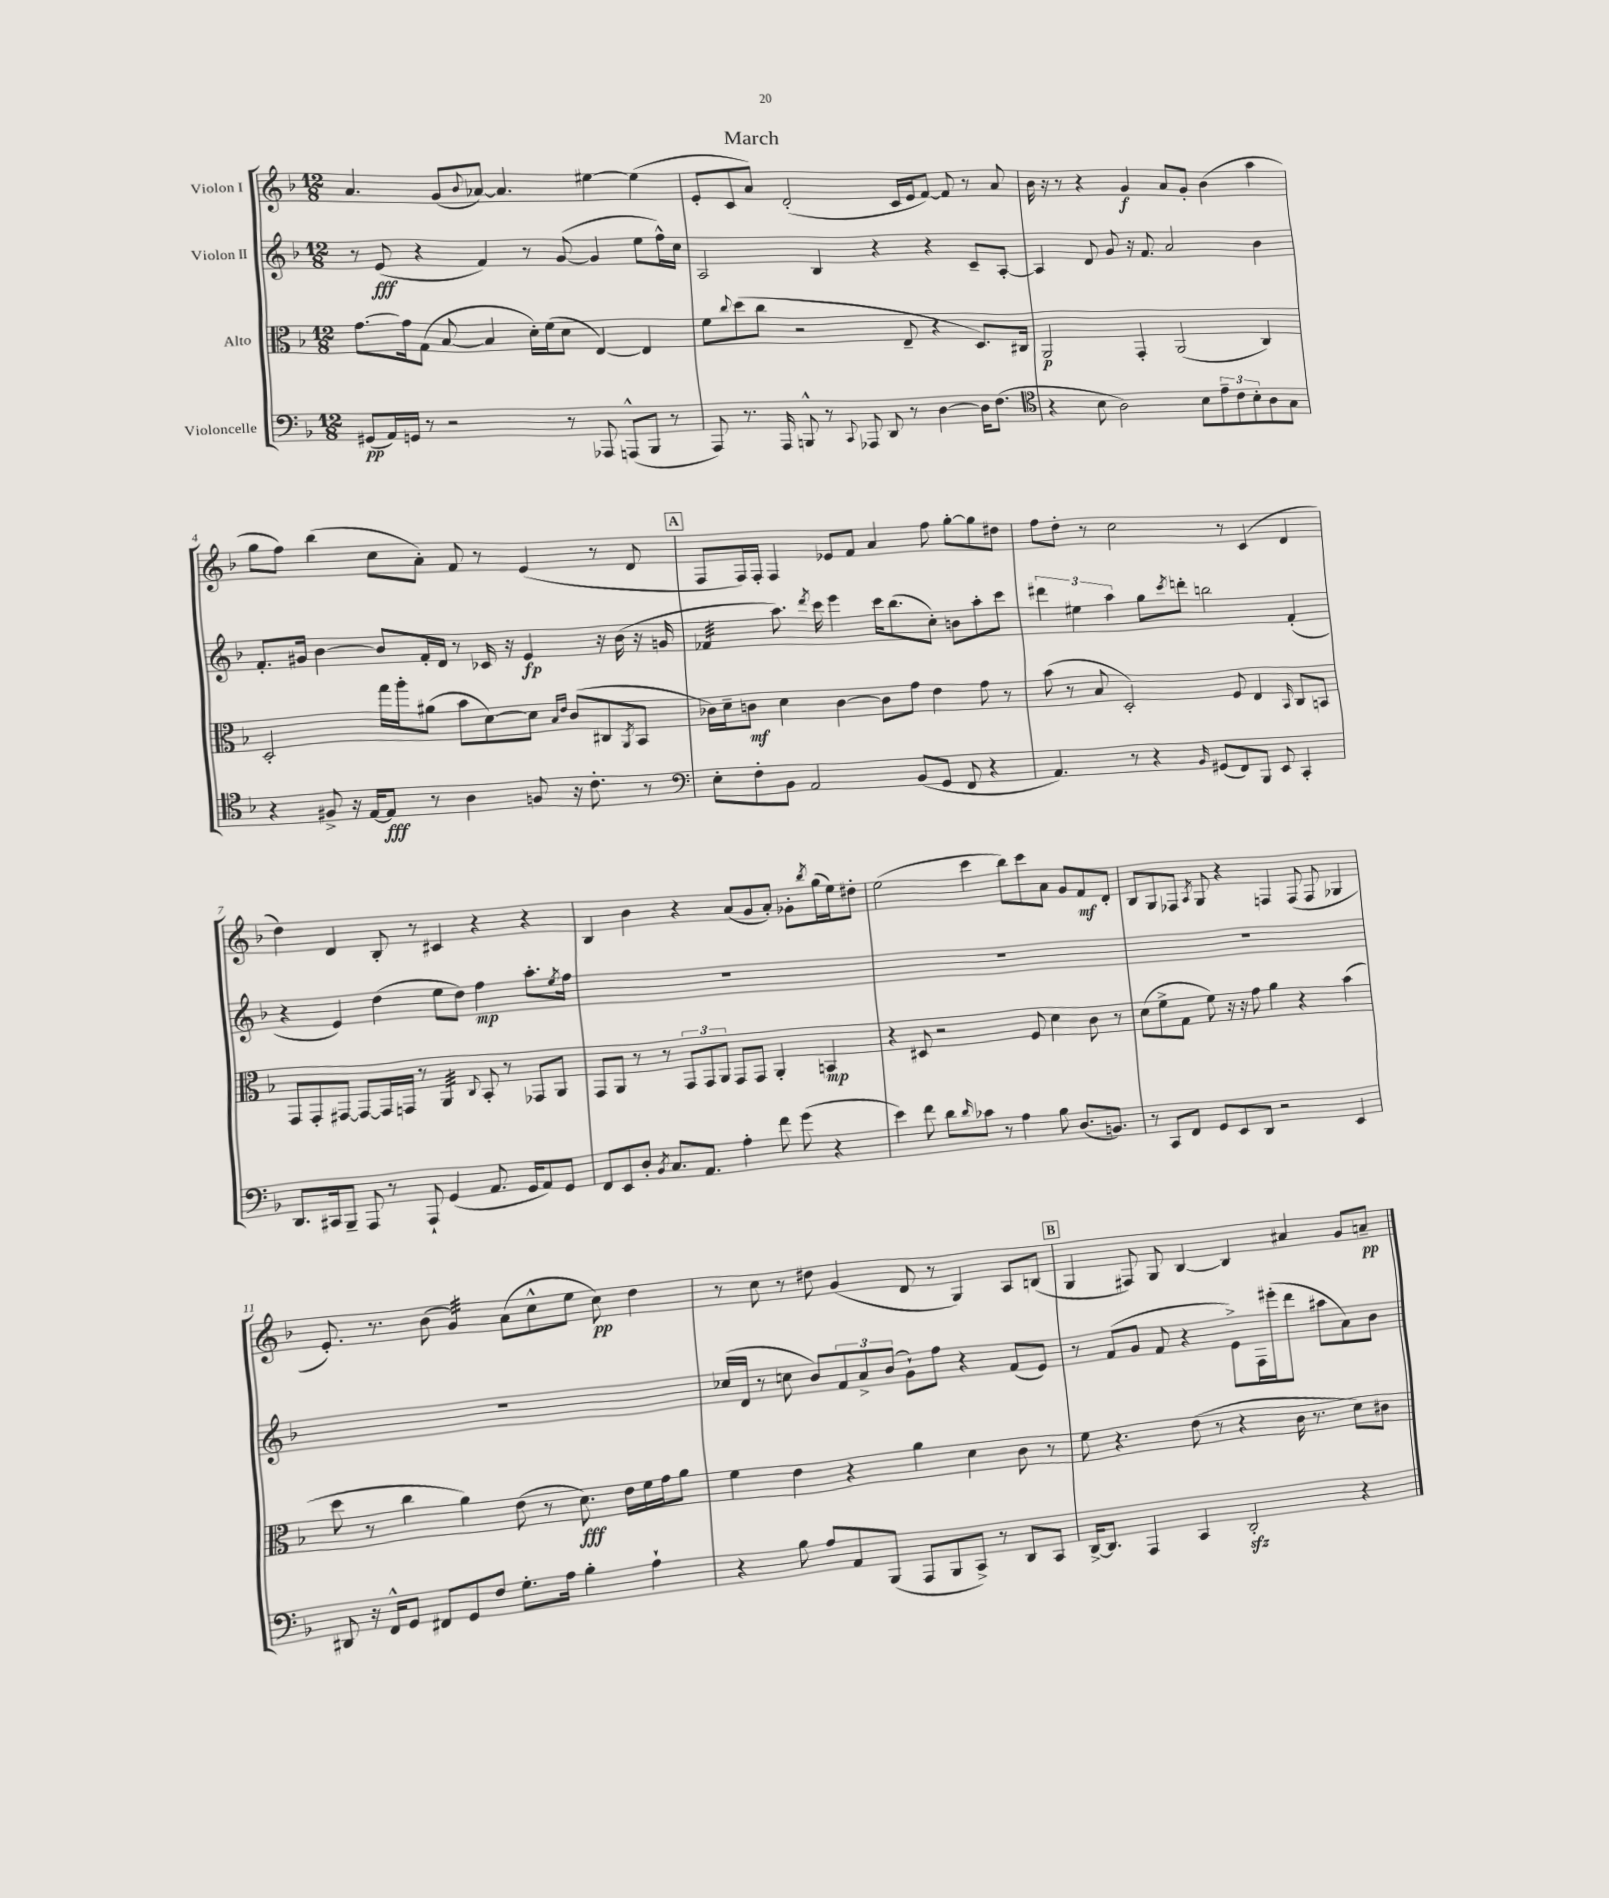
\header { title = "March" }
<<
\new StaffGroup <<
\new Staff = "s0" \with { instrumentName = "Violon I" } {
    \clef treble \key f \major \numericTimeSignature \time 12/8
    a'4. g'8( \appoggiatura { bes'8 } aes'8~) aes'4. eis''4~ eis''4( |
    e'8-. c'8 a'8) d'2-.( c'16 e'16 f'8~) f'8 r8 a'8 |
    bes'16 r16 r8 r4 g'4\f a'8 g'8-. bes'4( a''4 |
    g''8 f''8) bes''4( c''8 a'8-.) f'8 r8 e'4( r8 d'8 |
    \mark \markup { \box "A" } f8 f16) f16-. f4 ees'8 f'8 a'4 f''8 g''8~-. g''8 dis''8 |
    f''8 d''8-. r8 c''2 r8 c'4( d'4 |
    d''4) d'4 bes8-. r8 cis'4 r4 r4 |
    bes4 bes'4 r4 a'8( g'8 a'8-.) ges'8-. \acciaccatura { bes''8 } g''16( e''16) dis''8-. |
    e''2( c'''4 bes''8) c'''8 a'8 g'8 f'8\mf d'8-. |
    bes8 g8 fes8 \acciaccatura { a8 } g8 r4 f4 f8( f8 ges4 |
    e'8.-.) r8. bes'8( g'4:32) a'8( c''8-^ e''8 c''8\pp) d''4 |
    r8 c''8 r8 dis''8 g'4( d'8 r8 g4) a8 b8( |
    \mark \markup { \box "B" } g4 fis8) g8 bes4~ bes4 ais'4 g'8 a'8--\pp \bar "|." |
}
\new Staff = "s1" \with { instrumentName = "Violon II" } {
    \clef treble \key f \major \numericTimeSignature \time 12/8
    r8 e'8\fff( r4 f'4) r8 g'8~( g'4 e''8 f''16-^) c''16 |
    a2 bes4 r4 r4 c'8-- a8~-. |
    a4 d'8 g'8 r16 f'8. a'2 bes'4 |
    f'8.-. gis'16 bes'4~ bes'8 f'16-. d'16 r8 ces'16 r16 e'4\fp r16 bes'16( r16 g'16 |
    \mark \markup { \box "A" } fes'4:32 a''8.) \acciaccatura { d'''8 } c'''16 e'''4 c'''16 bes''8.( c''8-.) b'8 a''8-. c'''8 |
    \tuplet 3/2 { dis'''4 eis''4 a''4 } g''8 \acciaccatura { c'''8 } d'''8-. b''2 f'4-.( |
    r4 e'4) d''4( e''8 d''8) f''4\mp a''8.-. \acciaccatura { e''8 } f''16 |
    R1. |
    R1. |
    R1. |
    R1. |
    ces''16( d'16 r8 c''8 bes'8) \tuplet 3/2 { f'8 a'8-> bes'8( } g'8-!) f''8 r4 f'8( e'8) |
    \mark \markup { \box "B" } r8 f'8( g'8 f'8 r4 e'8->) f16 eis'''16-.( d'''8 ais''8 a'8) bes'8 \bar "|." |
}
\new Staff = "s2" \with { instrumentName = "Alto" } {
    \clef alto \key f \major \numericTimeSignature \time 12/8
    g'8.~ g'16 g8( bes8~ bes4 d'16-.) f'16( d'8 e4~) e4 |
    f'8 \appoggiatura { c''8 } d''8( c''8 r2 e8-- r4 d8.) cis16 |
    a,2\p g,4-. a,2( c4) |
    d2-. g''16 a''16-. ais'8( bes'8 d'8~) d'8 \grace { bes16 e'16 } c'8( cis8 \acciaccatura { a,8 } bes,8 |
    \mark \markup { \box "A" } ces'16) d'16-- c'8\mf d'4 c'4~ c'8 g'8 e'4 g'8 r8 |
    bes'8( r8 bes8 d2-.) f8 e4 \grace { bes,16 } c8 b,8 |
    g,8 g,8-. gis,8~ gis,8~ gis,16 g,16 r8 a,4:32 \appoggiatura { c8 } bes,8-. r8 ges,8 a,8 |
    g,8 a,8 r8 r8 \tuplet 3/2 { g,8 g,8 a,8 } g,8 g,8 a,4-. b,4\mp |
    r4 dis8 r2 f8 d'4 c'8 r8 |
    d'8( f'8-> g8 f'8) r16 r16 g'8 a'4 r4 bes'4( |
    d''8 r8 c''4 a'4) e'8( r8 d'8.\fff) e'16 f'16 g'16 a'8 |
    f'4 e'4 r4 a'4 d'4 c'8 r8 |
    \mark \markup { \box "B" } f'8 r4. e'8( r8 r4 c'16 r8. d'8) cis'8 \bar "|." |
}
\new Staff = "s3" \with { instrumentName = "Violoncelle" } {
    \clef bass \key f \major \numericTimeSignature \time 12/8
    gis,8\pp( a,16) g,16 r8 r2 r8 aes,,8 a,,8-^( bes,,8 r8 |
    a,,8) r8. a,,16 b,,8-^ r8 \appoggiatura { c,8 } aes,,8 d,8 r8 d4~ d16 f8.( |
    \clef tenor r4 bes8 a2) bes8 \tuplet 3/2 { e'8-- c'8 bes8-. } a8 g8 |
    r4 fis8-> r16 e16~ e8\fff r8 a4 f8 r16 c'8.-. r8 |
    \mark \markup { \box "A" } \clef bass e8-. f8-. bes,8 a,2 bes,8( g,8 f,8 r4 |
    a,4.) r8 r4 \grace { bes,16 } gis,8( f,8) bes,,8 e,8 c,4-. |
    d,8. cis,16 bes,,8-- a,,8 r8 a,,8-! g,4( a,8. g,16 a,8) g,8 |
    f,8 e,8 d8-. \acciaccatura { bes,8 } c8. a,8. a4-. f'8 g'8( r4 |
    e'4) f'8 d'8 \grace { d'16 } ces'8 r8 a4 bes8 d8.( b,8.) |
    r8 c,8 f,8 g,8 e,8 d,8 r2 e,4 |
    dis,8 r16 f,16-^ g,8 fis,8 g,8 f8 g8.-. a16 bes4-. a4-! |
    r4 bes8 a8 a,8 bes,,8( a,,8 bes,,8 c,8->) r8 d,8 c,8 |
    \mark \markup { \box "B" } d,16~-> d,8. a,,4 c,4 d,2-.\sfz r4 \bar "|." |
}
>>
>>
